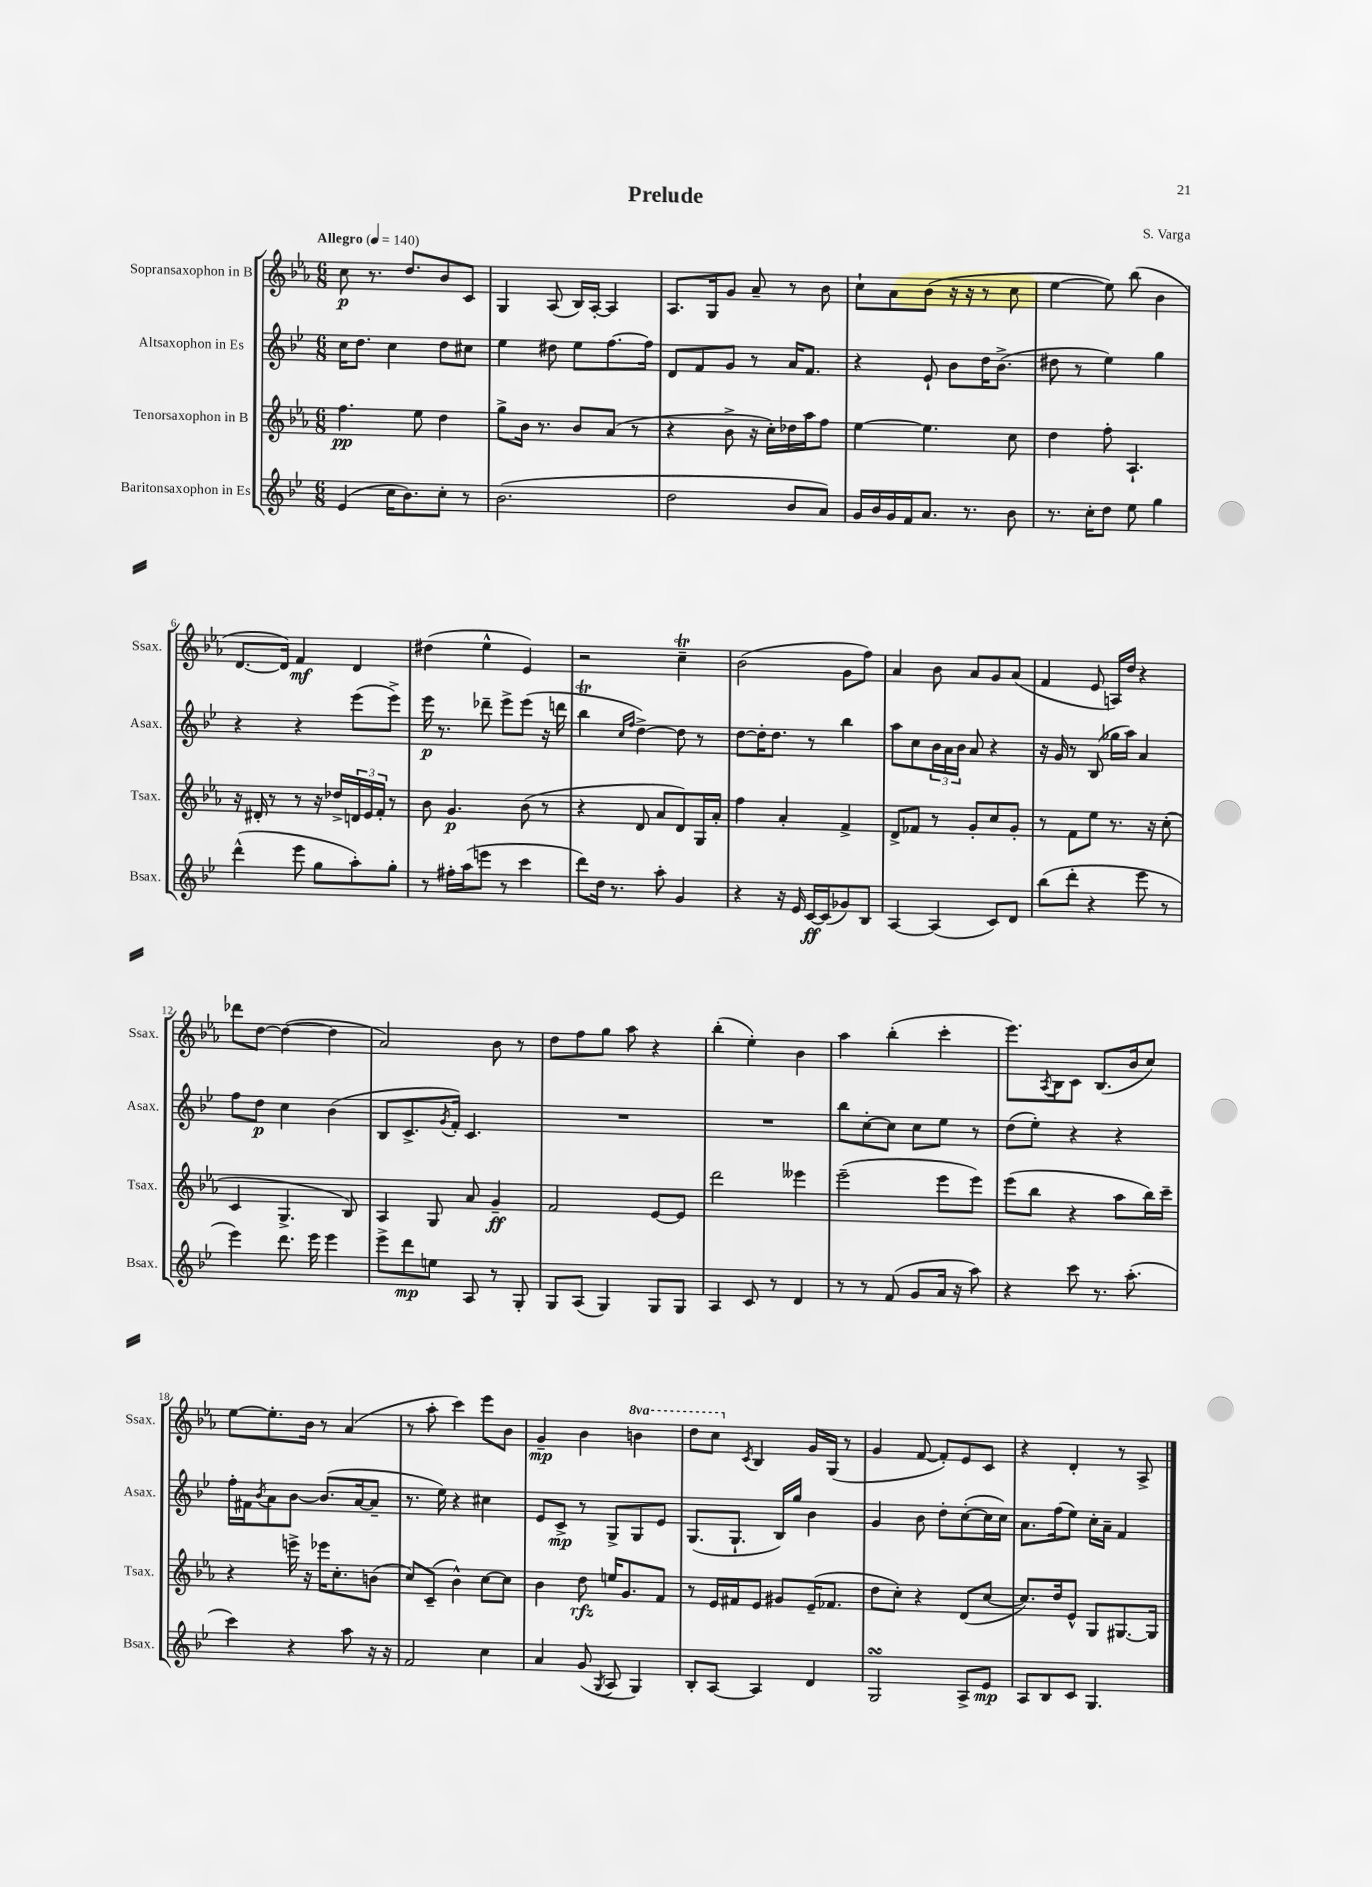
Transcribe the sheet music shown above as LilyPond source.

\header { title = "Prelude" composer = "S. Varga" }
<<
\new StaffGroup <<
\new Staff = "s0" \with { instrumentName = "Sopransaxophon in B" shortInstrumentName = "Ssax." } {
    \clef treble \key ees \major \numericTimeSignature \time 6/8 \set Staff.ottavationMarkups = #ottavation-simple-ordinals \tempo "Allegro" 4 = 140
    c''8\p r8. d''8. bes'8 c'8 |
    g4 aes8( bes16) aes16~-. aes4 |
    aes8. g16 g'8 aes'8-- r8 bes'8 |
    c''8-! aes'8 bes'8( r16 r16 r8 c''8 |
    ees''4~ ees''8) bes''8( bes'4 |
    d'8.~ d'16) f'4\mf d'4 |
    dis''4( ees''4-^ ees'4) |
    r2 c''4--\trill |
    bes'2( g'8 f''8) |
    aes'4 bes'8 aes'8 g'8 aes'8( |
    f'4 ees'8 a16) d''16 r4 |
    des'''8 d''8~ d''4~( d''4 |
    aes'2) bes'8 r8 |
    d''8 f''8 g''8 aes''8 r4 |
    bes''4-.( ees''4-.) bes'4 |
    aes''4 bes''4-.( c'''4-. |
    ees'''8.) \acciaccatura { aes8 } bes16 c'8 bes8.( bes'16 c''8) |
    ees''8~ ees''8.-. bes'16 r8 aes'4( |
    r8 aes''8-. c'''4) ees'''8 bes'8 |
    g'4--\mp bes'4 \ottava #1 b''4 |
    d'''8 c'''8 \ottava #0 \acciaccatura { c'8 } bes4 g'16 g16( r8 |
    g'4 f'8~ f'8-.) ees'8 c'8 |
    r4 d'4-. r8 aes8-> \bar "|." |
}
\new Staff = "s1" \with { instrumentName = "Altsaxophon in Es" shortInstrumentName = "Asax." } {
    \clef treble \key bes \major \numericTimeSignature \time 6/8
    c''16 d''8. c''4 d''8 cis''8 |
    ees''4 dis''8 ees''8 f''8.~ f''16 |
    d'8 f'8 g'8 r8 a'16 f'8. |
    r4 ees'8-! bes'8 d''16 bes'8.->( |
    dis''8 r8 ees''4) g''4 |
    r4 r4 ees'''8( ees'''8->) |
    ees'''16\p r8. des'''8-- ees'''8-> ees'''8( r16 d'''16 |
    bes''4\trill \grace { c''16 f''16 } d''4~->) d''8 r8 |
    d''8~ d''16-. d''8. r8 bes''4 |
    a''8 c''8 \tuplet 3/2 { bes'16 a'16 bes'16 } a'8 r4 |
    r16 g'16 r8 bes8( ges''16 a''16) a'4 |
    f''8 d''8\p c''4 bes'4( |
    bes8 c'8.-> \acciaccatura { g'8 } f'16-.) c'4. |
    R2. |
    R2. |
    bes''8 c''8~-. c''8 c''8 ees''8 r8 |
    d''8( ees''8-.) r4 r4 |
    f''16-. fis'16 \acciaccatura { bes'8 } a'8 bes'8~ bes'8.( a'16~ a'8-- |
    r8. ees''16) r4 cis''4 |
    ees'8 c'8->\mp r8 g8-> g8 ees'8 |
    g8.( g8.-! bes16) g''16 bes'4 |
    g'4 bes'8 d''8-. c''8~-.( c''16 c''16) |
    a'8. f''16( ees''8) c''16-. a'16-- f'4 \bar "|." |
}
\new Staff = "s2" \with { instrumentName = "Tenorsaxophon in B" shortInstrumentName = "Tsax." } {
    \clef treble \key ees \major \numericTimeSignature \time 6/8
    f''4.\pp ees''8 d''4 |
    g''8-> bes'16 r8. bes'8 aes'8( r8 |
    r4 bes'8-> r16 c''16-.) des''16 aes''16 f''8 |
    ees''4~ ees''4. c''8 |
    d''4 f''8-. aes4.-! |
    r16 dis'16-. r8 r8 r16 des''16-> \tuplet 3/2 { d'16 ees'16 f'16-. } r8 |
    bes'8 g'4.\p bes'8( r8 |
    r4 d'8 aes'8 d'8) g16 aes'16-. |
    f''4 aes'4-. f'4-> |
    d'8-> fes'8 r8 g'8-. c''8 g'8-. |
    r8 f'8 ees''8 r8. r16 c''8-.( |
    c'4 g4.-> bes8) |
    aes4 g8 aes'8 g'4--\ff |
    f'2 ees'8~ ees'8 |
    d'''2 eeses'''4 |
    ees'''2--( ees'''8 ees'''8) |
    ees'''8( bes''8 r4 aes''8 bes''16) c'''16-- |
    r4 e'''16-> r16 ees'''16 c''8.-. b'8( |
    c''8) c'8--( bes'4-^) c''8~ c''8 |
    bes'4 d''8\rfz e''16 g'8. f'8 |
    r8 ees'16 fis'16 ees'8 gis'8 ees'16--( fes'8. |
    d''8 c''8-.) r4 d'8( c''8~ |
    c''8.) d''16 ees'8-^ g8 gis8.~ gis16 \bar "|." |
}
\new Staff = "s3" \with { instrumentName = "Baritonsaxophon in Es" shortInstrumentName = "Bsax." } {
    \clef treble \key bes \major \numericTimeSignature \time 6/8
    ees'4( c''16 bes'8.) c''8-. r8 |
    bes'2.( |
    d''2 bes'8 a'8) |
    g'16 bes'16 g'16 f'16 a'8. r8. bes'8 |
    r8. c''16-. d''8 ees''8 g''4 |
    d'''4-^( ees'''8 g''8 a''8-.) g''8-. |
    r8 fis''16-. a''16( e'''8 r8 c'''4 |
    d'''8) d''16 r8. a''8-. g'4 |
    r4 r16 ees'16 c'16~\ff c'16( ges'8) bes8 |
    a4~ a4( c'8) d'8 |
    bes''8( d'''8-. r4 ees'''8 r8 |
    ees'''4) d'''8. ees'''16 ees'''4 |
    ees'''8-> d'''8\mp e''8 a8 r8 g8-. |
    g8 a8( g4) g8 g8 |
    a4 c'8 r8 d'4 |
    r8 r8 f'8( g'8 a'16 r16 a''8) |
    r4 c'''8 r8. a''8.-.( |
    c'''4) r4 a''8 r16 r16 |
    f'2 c''4 |
    a'4 g'8( \acciaccatura { g8 } a8 g4) |
    bes8-. a8~ a4 d'4 |
    g2\turn a8-> ees'8\mp |
    a8 bes8 c'8 g4. \bar "|." |
}
>>
>>
